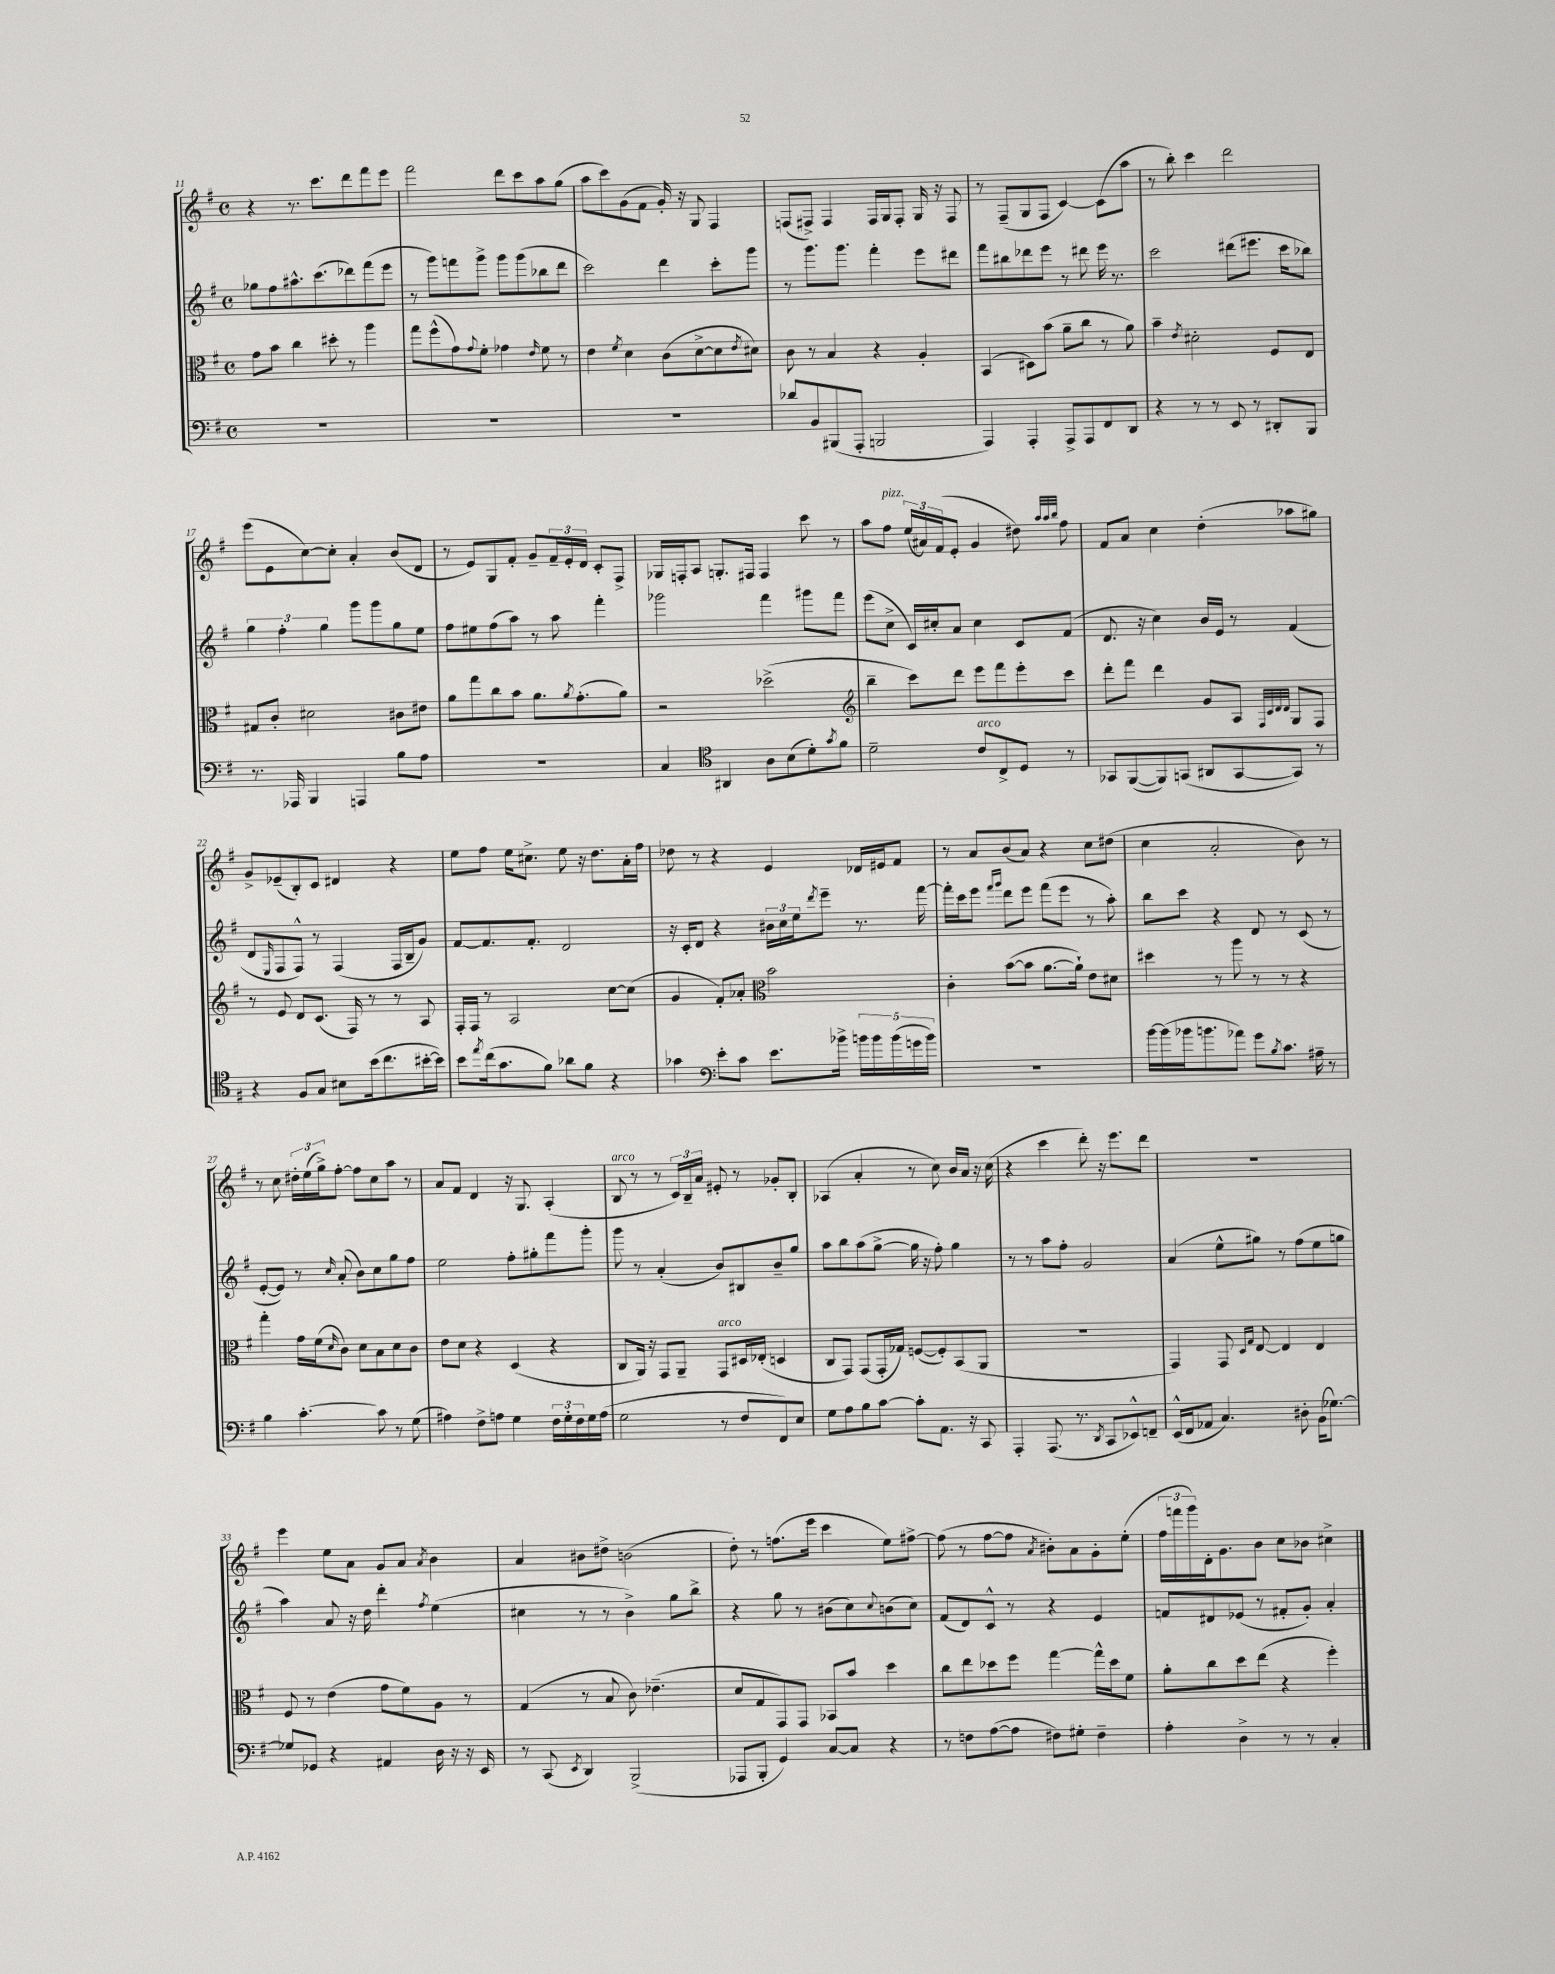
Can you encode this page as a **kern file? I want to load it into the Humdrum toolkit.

**kern	**kern	**kern	**kern
*staff4	*staff3	*staff2	*staff1
*clefF4	*clefC3	*clefG2	*clefG2
*k[f#]	*k[f#]	*k[f#]	*k[f#]
*M4/4	*M4/4	*M4/4	*M4/4
*met(c)	*met(c)	*met(c)	*met(c)
1r	8g	8gg-	4r
.	8b	8ff#	.
.	4cc	8.aa#^^	8.r
.	.	(8.ccc	8.ccc
.	8dd#'	.	.
.	8r	8ddd-)	8ddd
.	4aa	(8fff#	8fff#
.	.	8eee	8eee
=	=	=	=
1r	8gg	8r	2fff#
.	(8ff#^^	8ggg)	.
.	8g)	8fff	.
.	8qqg	.	.
.	8f#'	8ggg^	.
.	4g-	8ggg	8ddd
.	.	(8ggg	8ccc
.	16qqe	.	.
.	8f#	8bb-	8aa
.	8r	8ddd	(8gg
=	=	=	=
1r	4e	2ccc)	8aa
.	.	.	8ccc)
.	8qf#	.	.
.	4d	.	(8g
.	.	.	8f#
.	(8c	4ddd	16g')
.	.	.	16r
.	[8d^	.	8G
.	8d]	8ccc'	4F#
.	8qe	.	.
.	8d#)	8ggg	.
=	=	=	=
8d-	8c	8r	(8F
8BB	8r	8.ggg	8F#^)
(8BBB#	4B	.	4F#
.	.	8.ggg	.
8AAA'	.	.	.
2BBB	4r	4fff#'	16F#
.	.	.	16G
.	.	.	8F#'
.	4A'	8eee	16G
.	.	.	16r
.	.	8ddd#	8F#
=	=	=	=
4AAA)	(4BB	8fff#	8r
.	.	8bb#	(8F#~
4AAA'	8D#)	8ddd-	8G
.	(8b	8eee	8F#
8AAA^	8a~	8r	[4c)
8AAA	8cc	8ddd#	.
8FF#	8r	16eee	(8c]
.	.	8.r	.
8DD	8a)	.	8aa
=	=	=	=
4r	4b~	2ccc	8r
.	.	.	8bb')
.	8qe	.	.
8r	2d#'	.	4ccc
8r	.	.	.
8EE	.	(8ddd#	2ddd
8r	.	8.eee#	.
8DD#'	8F#	.	.
.	.	16ccc	.
8BBB	8E	8bb-)	.
=	=	=	=
8.r	8G#	6gg	(8eee
.	8c'	.	8e
.	.	6ff#'	.
16AAA-	.	.	.
4BBB	2d#	.	[8cc)
.	.	6gg	.
.	.	.	8cc']
4AAA	.	8ggg	4a'
.	.	8ggg	.
8B	8c#	8gg	(8b
8A	8e#	8ee	8d
=	=	=	=
1r	8a	8ff#	8r
.	8gg	8ee#	8e)
.	8cc	(8ff#	8G
.	8b	8aa)	8f#'
.	8.a	8r	8g~
.	.	8aa	24f#~
.	.	.	24e'
.	8qa	.	.
.	(8.g'	.	.
.	.	.	24d
.	.	4fff#'	8c'
.	8a)	.	8F#^
=	=	=	=
4C	2r	2ggg-	16G-
.	.	.	16F'
.	.	.	8A
*clefC4	*	*	*
4AA#	.	.	8.G'
.	.	.	16F#
8A	(2dd-^	4fff#	4F#
(8B	.	.	.
8d')	.	8ggg#	8ccc
8qg	.	.	.
8f#	.	8fff#	8r
=	=	=	=
*	*clefG2	*	*
2d~	4bb~	(8eee	8aa
.	.	8cc^	8ff#
.	8ccc)	16c)	(24ee
.	.	.	24a#)
.	.	16cc#'	.
.	.	.	(24f#
.	8ddd	8a	8e'
8c	8eee	4cc#	4g
8C^	8fff#	.	.
8D	8eee'	8c	8dd#)
.	.	.	32qqaa
.	.	.	32qqaa
.	.	.	32qqbb
8r	8ccc	(8f#	8ff#
=	=	=	=
8GG-	8ddd'	8.d	8f#
([8FF#	8fff#	.	8a
.	.	16r	.
8FF#])	4ddd	4cc)	4cc
(8GG	.	.	.
8AA#	8g	16b	(4dd'
.	.	16e	.
[8GG	8A	8r	.
.	32qqF#	.	.
.	32qqc	.	.
.	32qqd	.	.
.	32qqd	.	.
8GG])	8G	(4f#	8aa-
8r	8F#	.	8gg#)
=	=	=	=
4r	8r	8d	8g^
.	.	16qqE	.
.	8e	8F#	(8e-~
8F#	8d	8F#^^)	8B')
8G	(8.c	8r	8c
8B#	.	(4F#	4d#
.	16F#)	.	.
(16b	8r	.	.
8.cc	.	.	.
.	8r	16F#	4r
.	.	16B~	.
[16b#'	8A	8g)	.
16b#])	.	.	.
=	=	=	=
8b	16F#'	[8f#	8ee
.	16F#	.	.
8qee	.	.	.
(16cc	8r	8.f#]	8ff#
8.g	.	.	.
.	2A	.	16ee
.	.	8.f#'	8.cc#^
8f#)	.	.	.
8a-	.	2d	8ee
8f#	.	.	16r
.	.	.	8.dd
4r	[8cc	.	.
.	(8cc]	.	16a'
.	.	.	16ff#
=	=	=	=
4g-	4g	16r	8dd-
.	.	16c'	.
.	.	8d	8r
*clefF4	*	*	*
8e'	8f#')	4r	4r
8c	8a-'	.	.
*	*clefC3	*	*
8.e	2b	24b#	4e
.	.	24cc	.
.	.	24ee	.
.	.	8qddd	.
.	.	8eee~	.
16b-^	.	.	.
20b	.	8.r	16d-
20b	.	.	.
.	.	.	16e#
(20b	.	.	.
.	.	.	8f#
20g	.	.	.
.	.	[16fff#	.
20b)	.	.	.
=	=	=	=
1r	4c'	16fff#']	8r
.	.	16ccc	.
.	.	8eee	8a
.	.	16qqfff#	.
.	.	16qqggg	.
.	([8b	8ddd	(8b
.	8b]	8eee	8a)
.	[8.a	(8fff#	4r
.	.	8eee	.
.	16a`])	.	.
.	8e	8r	8cc
.	8d#	8aa')	(8dd#
=	=	=	=
[16b	4dd#	8bb	4cc
(16b]	.	.	.
16b-	.	8ccc	.
8.b	.	.	.
.	8r	4r	2a'
8a-)	8aa	.	.
8g	8r	8d	.
8qB	.	.	.
8.c	8r	8r	.
.	4r	(8c	8b)
16A#~	.	.	.
8r	.	8r	8r
=	=	=	=
4B	4gg'	[8e'	8r
.	.	8e])	8cc
[4.c'	16g	8r	24dd#'
.	.	.	(24ee
.	(16f#	.	.
.	.	.	24gg^)
.	16qqd	16qqcc	.
.	8c)	(8a'	[8ff#'
.	8d	8b)	8ff#]
8c]	8B	8cc	8cc
8r	8d	8gg	8aa
(8G	8c	8ff#	8r
=	=	=	=
4A#)	8e	2ee	8a
.	8d	.	8f#
8F#^	4r	.	4d
8A	.	.	.
4G	(4D	8ff#'	16r
.	.	.	8.G
.	.	8gg#'	.
24F#	4r	8fff#	(4A'
24G'	.	.	.
24F#	.	.	.
16G	.	8ggg'	.
(16A	.	.	.
=	=	=	=
2G	8C	8ggg	8B
.	16AA)	8r	8r
.	16r	.	.
.	8GG	(4a'	8r
.	8AA~	.	24c)
.	.	.	24B~
.	.	.	24a
8r	8GG	8b)	8e#'
8F#	16D#	8B#	8r
.	(16E-'	.	.
8FF#)	4D	8b~	8g-'
8E	.	8gg	8B'
=	=	=	=
8G	8C	8aa	(4A-
8A	8GG)	8bb	.
8B	(8GG	(8aa	4a'
[8c	16GG'	[8gg^	.
.	16G-)	.	.
8c']	([8F	16gg]	8r
.	.	16r	.
8.AA	8F'])	8ff#')	8cc)
.	(8BB	4gg	16b
16r	.	.	16a
8CC	8AA	.	16r
.	.	.	(16cc
=	=	=	=
4AAA'	1r	8r	4r
.	.	8r	.
(8.AAA	.	8aa	4ccc
.	.	8ff#'	.
8.r	.	.	.
.	.	2g	8ddd')
8qDD	.	.	.
8CC	.	.	16r
.	.	.	8.eee
8EE-^^)	.	.	.
8FF~	.	.	8ddd
=	=	=	=
(16EE^^	4GG)	(4a	1r
16FF#	.	.	.
8AA-	.	.	.
4.C)	8GG	8ee^^	.
.	16qqD	.	.
.	16qqG	.	.
.	[8E	8gg#)	.
.	4E]	8r	.
8D#'	.	(8ff#	.
(16BB	4E	8ee	.
[8.G-)	.	.	.
.	.	8gg	.
=	=	=	=
8G-]	8F#	4aa)	4eee
8GG-	8r	.	.
4r	(4e	8a	8ee
.	.	16r	8a
.	.	16dd	.
4AA#	8g	4ddd'	8g
.	8f#)	.	8a
.	.	8qff#	8qa
16D	8A	(4ee	4b
16r	.	.	.
16r	8r	.	.
16EE	.	.	.
=	=	=	=
8r	(4G	4cc#	4a
(8CC	.	.	.
8qEE	.	.	.
4DD)	8r	8r	8b#
.	8B	8r	8dd#^
(2BBB^	8c)	4b^)	(2b
.	(4.e-~	.	.
.	.	8gg	.
.	.	8bb^	.
=	=	=	=
8AAA-	8d	4r	8dd')
8BBB'	8G	.	8r
4GG)	8GG)	8gg	(8.ff
.	8GG	8r	.
.	.	.	16eee
[8C	8BB-	(8b#	4ccc
8C]	8b	8cc)	.
.	.	8qqcc	.
4r	4dd	(8b	8ee)
.	.	8cc)	[8ff#^
=	=	=	=
8r	8cc	(8f#	(8ff#]
8F	8ee	8d)	8r
([8A	8dd-	8c^^	[8ff#
8A]	8ff#	8r	8ff#]
.	.	.	8qa
8F#)	[4gg	4r	8b#')
8G#'	.	.	8a
4F#~	16gg^^]	4e	8g'
.	16dd-	.	.
.	8f#	.	(8ee'
=	=	=	=
4A'	8a'	8f	24ff#
.	.	.	24fff
.	.	.	24ggg)
.	8cc	8d#	16d'
.	.	.	8.g
4D^	8dd	(8e-	.
.	(8ee	8r	8b
8r	4r	8f#'	8cc
8r	.	8g')	8b-
4C'	4ff#')	4a'	4cc#^
==	==	==	==
*-	*-	*-	*-
